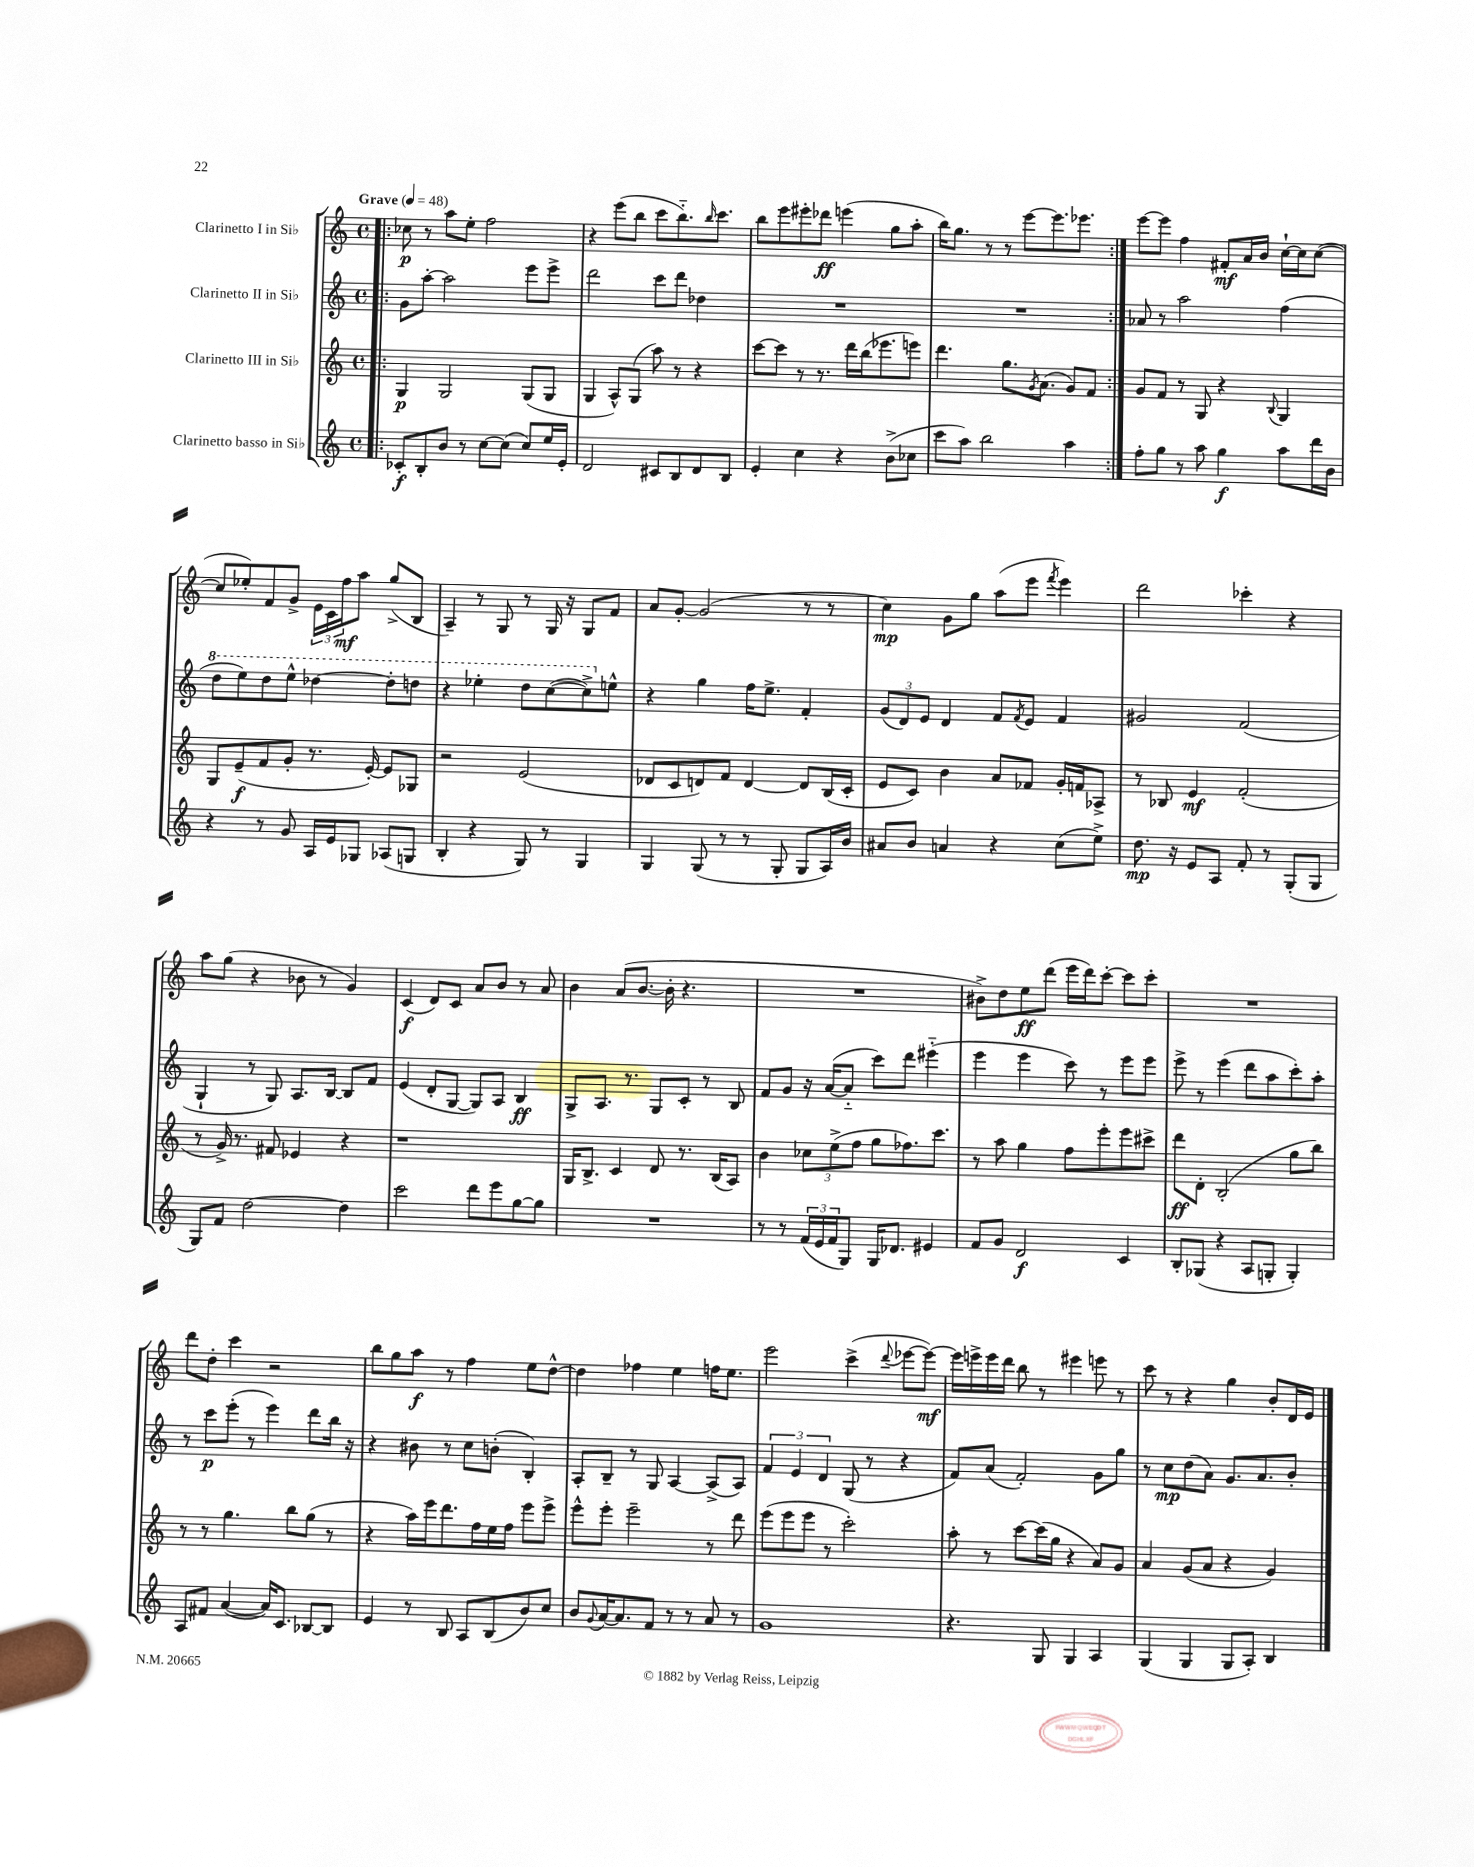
<<
\new StaffGroup <<
\new Staff = "s0" \with { instrumentName = "Clarinetto I in Sib" } {
    \clef treble \key c \major \defaultTimeSignature \time 4/4 \tempo "Grave" 4 = 48
    \repeat volta 2 { \bar ".|:" ces''8\p r8 a''8 e''8-. f''2 |
    r4 e'''8( b''8 c'''8 b''8.-_) \grace { b''16 } c'''8. |
    b''8 e'''8 eis'''8-. des'''8\ff e'''4( g''8 a''8-. |
    b''16) g''8. r8 r8 e'''8~ e'''8. ees'''8. | }
    e'''8~ e'''8 f''4 fis'8-.\mf a'16 b'16 c''16~-! c''16 c''8~( |
    c''8 ees''8-.) f'8 g'8-> \tuplet 3/2 { e'16 c'16 f''16\mf } a''8 g''8->( b8 |
    a4--) r8 g8 r8 g16 r16 g8 f'8 |
    a'8 g'8~-. g'2( r8 r8 |
    c''4\mp) g'8 g''8 a''8( e'''8 \acciaccatura { f'''8 } e'''4) |
    d'''2 ces'''4-. r4 |
    a''8 g''8( r4 bes'8 r8 g'4) |
    c'4\f( d'8) c'8 a'8 b'8 r8 a'8 |
    b'4 a'8( b'8.~ b'16-. r4. |
    R1 |
    bis'8->) d''8 e''8\ff d'''8( e'''16 d'''16) c'''8~-. c'''8 c'''8-. |
    R1 |
    d'''8 d''8-. c'''4 r2 |
    b''8 g''8 a''8\f r8 f''4 e''8 d''8~-^ |
    d''4 fes''4 e''4 f''16 e''8. |
    e'''2 c'''4->( \appoggiatura { d'''8 } ees'''8~ ees'''8~\mf) |
    ees'''16 e'''16-> e'''16 d'''16 b''8 r8 eis'''4 e'''8 r8 |
    c'''8 r8 r4 g''4 b'8-. d'16 e'16 \bar "|." |
}
\new Staff = "s1" \with { instrumentName = "Clarinetto II in Sib" } {
    \clef treble \key c \major \defaultTimeSignature \time 4/4
    \repeat volta 2 { \bar ".|:" g'8 a''8~-. a''2 e'''8 e'''8-> |
    d'''2 c'''8 d'''8 des''4 |
    R1 |
    R1 | }
    aes'8 r8 a''2 f''4( |
    \ottava #1 d'''8 e'''8) d'''8 e'''8-^ des'''4~ des'''8-. d'''8 |
    r4 ees'''4-. d'''8 c'''8~( c'''8->) \ottava #0 e''!8-^ |
    r4 g''4 f''16 e''8.-> f'4-. |
    \tuplet 3/2 { g'8( d'8) e'8 } d'4 f'8 \acciaccatura { f'8 } e'8 f'4 |
    gis'2 f'2( |
    g4-! r8 g8) a8. b16~ b8 f'8 |
    e'4( d'8-. g8~ g8) a8 b4\ff |
    g8-> a8. r8. g8 c'8-. r8 b8 |
    f'8 g'8 r16 a'16~( a'8-_ c'''8) d'''8 eis'''4-_( |
    e'''4 e'''4 c'''8) r8 e'''8 e'''8 |
    e'''8-> r8 e'''4( d'''8 a''8 c'''8-.) a''8-. |
    r8 c'''8\p e'''8-.( r8 e'''4) d'''8 b''16 r16 |
    r4 bis'8 r8 c''8 b'8-.( b4-.) |
    a8-. b8-- r8 g8 a4~ a8->( a8) |
    \tuplet 3/2 { f'4 e'4 d'4 } g8( r8 r4 |
    f'8) a'8( f'2-.) g'8 g''8 |
    r8 c''8\mp d''8( a'8) g'8. a'8. b'8-. \bar "|." |
}
\new Staff = "s2" \with { instrumentName = "Clarinetto III in Sib" } {
    \clef treble \key c \major \defaultTimeSignature \time 4/4
    \repeat volta 2 { \bar ".|:" g4\p g2 g8( g8 |
    g4 a8-^) g8( a''8) r8 r4 |
    c'''8~ c'''8 r8 r8. d'''16 b''16( ees'''8. e'''8) |
    d'''4. g''8. \acciaccatura { g'8 } a'8.( g'8) f'8 | }
    g'8 f'8 r8 g8 r4 \appoggiatura { b8 } g4 |
    g8 e'8--\f( f'8 g'8-. r8. e'16~-.) e'8 ges8 |
    r2 e'2( |
    des'8 c'8 d'8) f'8 d'4~ d'8 b16( c'16-. |
    e'8 c'8) b'4 a'8 fes'8 g'16-. f'16 aes8-> |
    r8 bes8 e'4\mf f'2-.( |
    r8 g'16->) r8. fis'8 ees'4 r4 |
    r1 |
    g16 b8.-> c'4 d'8 r8. b16( a8) |
    b'4 \tuplet 3/2 { ces''8 e''8->( f''8 } g''8 fes''8.) c'''8. |
    r8 a''8 g''4 f''8 e'''8-. e'''8 cis'''8-> |
    d'''8\ff d'8-. b2-.( g''8 b''8) |
    r8 r8 g''4. b''8 g''8( r8 |
    r4 a''16) e'''16 d'''8. f''16 e''16 f''16 e'''8 e'''8-> |
    e'''8-^ e'''8-. e'''2-- r8 d'''8 |
    e'''8( e'''8 e'''8 r8 c'''2-.) |
    a''8-. r8 c'''8~ c'''16( g''16 r4 a'8) g'8 |
    a'4 g'8( a'8 r4 g'4) \bar "|." |
}
\new Staff = "s3" \with { instrumentName = "Clarinetto basso in Sib" } {
    \clef treble \key c \major \defaultTimeSignature \time 4/4
    \repeat volta 2 { \bar ".|:" ces'8-.\f b8-. b'8 r8 c''8~ c''8( c''8) e''16 e'16-. |
    d'2 cis'8 b8 d'8 b8 |
    e'4-. c''4 r4 b'8->( ces''8 |
    c'''8 a''8) b''2 a''4 | }
    f''8-. g''8 r8 a''8 g''4\f a''8 d'''16 b'16 |
    r4 r8 g'8 a16 e'16 ges8 aes8( g8 |
    b4-. r4 g8) r8 g4 |
    g4 g8( r8 r8 g8-. g8 a16) b'16 |
    ais'8 b'8 a'4 r4 c''8( e''8->) |
    d''8.\mp r16 e'8 a8 f'8-. r8 g8-.( g8 |
    g8) f'8 d''2~ d''4 |
    c'''2 d'''8 e'''8 g''8~ g''8 |
    R1 |
    r8 r8 \tuplet 3/2 { f'16( e'16 f'16 } g8) g16 des'8. eis'4 |
    f'8 g'8 d'2\f c'4 |
    b8-. ges8( r4 a8 g8-. g4-.) |
    a8 fis'8 a'4~( a'16) c'8. bes8~ bes8 |
    e'4 r8 b8 a8 b8( b'8) c''8 |
    b'8 \appoggiatura { g'8 } a'16~ a'8. f'8 r8 r8 a'8 r8 |
    g'1 |
    r4. g8 g4 a4 |
    g4( g4 g8 a8-.) b4 \bar "|." |
}
>>
>>
\layout { \context { \Score \remove "Bar_number_engraver" } }
